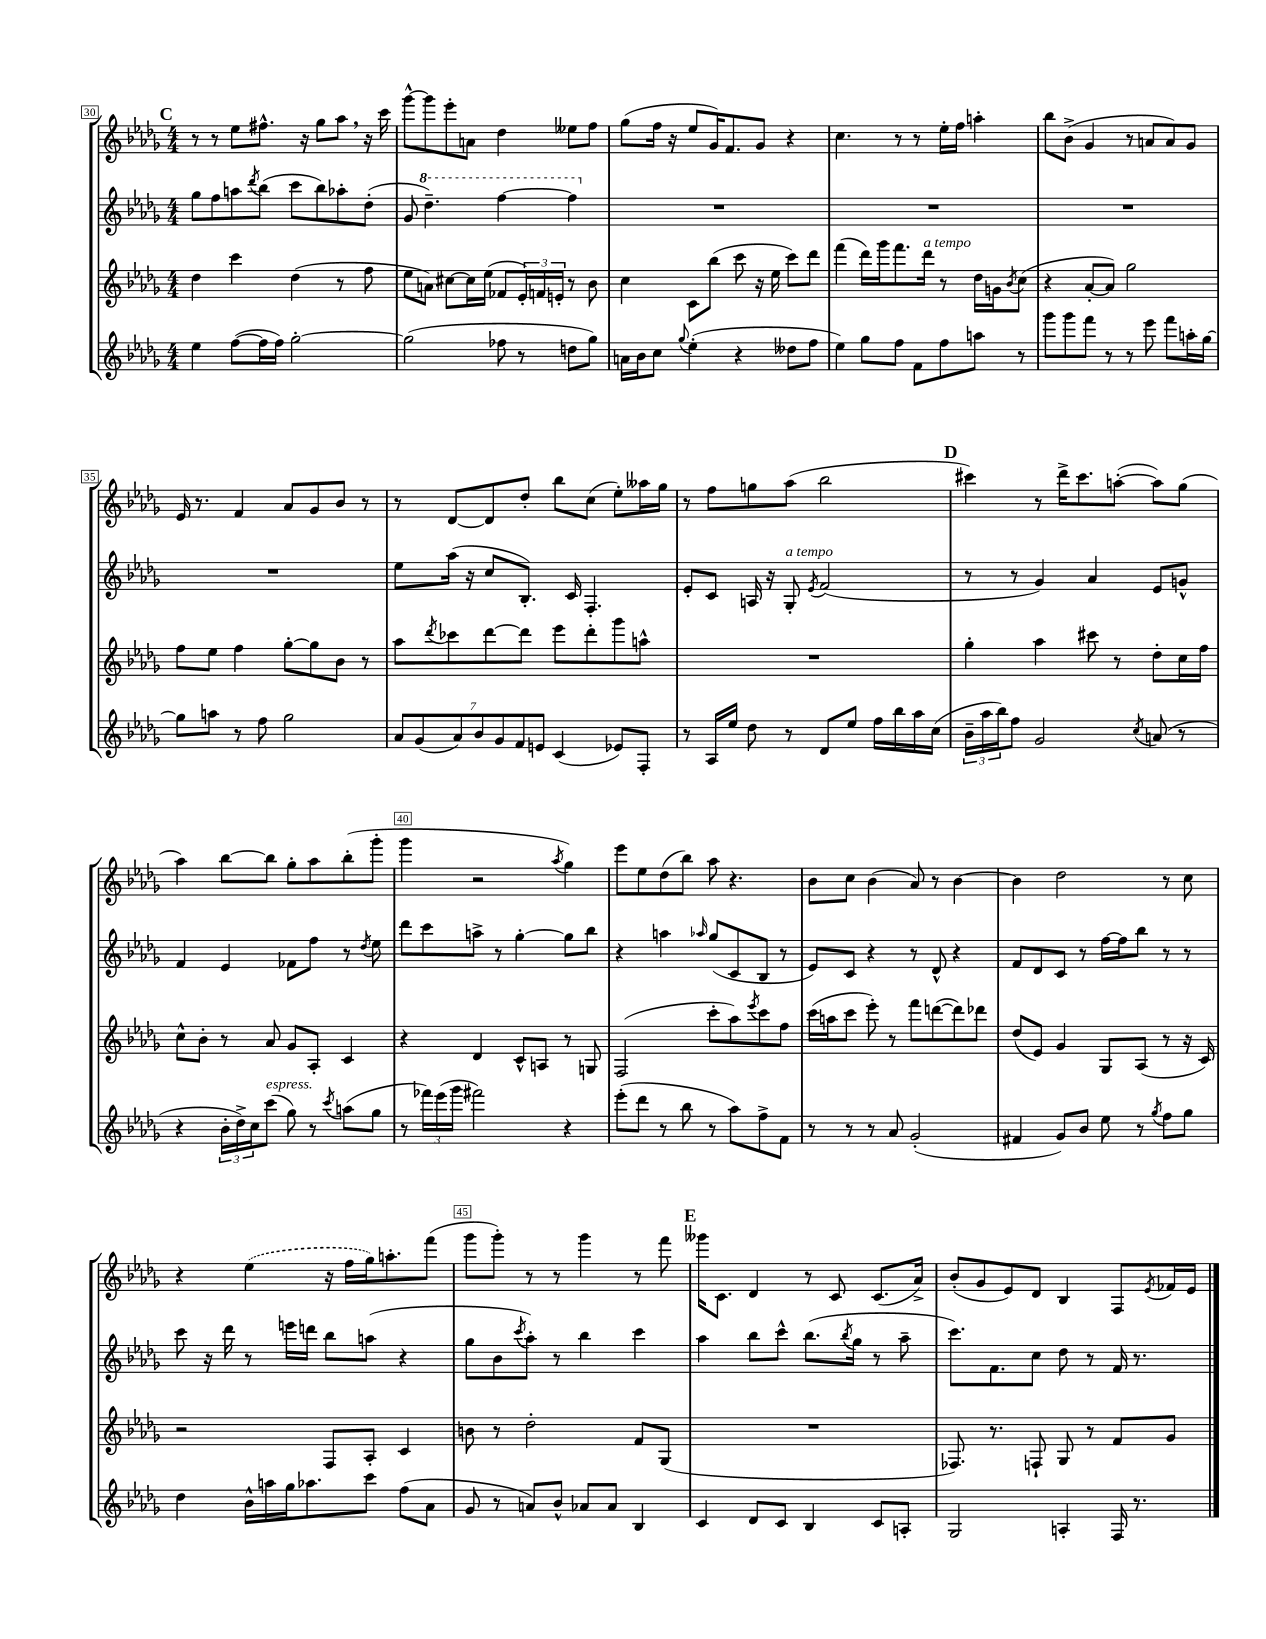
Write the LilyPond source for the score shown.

<<
\new StaffGroup <<
\new Staff = "s0" {
    \clef treble \key des \major \numericTimeSignature \time 4/4
    \mark \markup { \bold "C" } r8 r8 ees''8 fis''8.-^ r16 ges''8 aes''8 \breathe r16 c'''16 |
    ges'''8~-^ ges'''8 ees'''8-. a'8 des''4 eeses''8 f''8 |
    ges''8( f''16 r16 ees''8 ges'16) f'8. ges'8 r4 |
    c''4. r8 r8 ees''16-. f''16 a''4-. |
    bes''8 bes'8->( ges'4 r8 a'8 a'8) ges'8 |
    ees'16 r8. f'4 aes'8 ges'8 bes'8 r8 |
    r8 des'8~ des'8 des''8-. bes''8 c''8( ees''8-.) aeses''16 ges''16 |
    r8 f''8 g''8 aes''8( bes''2 |
    \mark \markup { \bold "D" } cis'''4) r8 des'''16-> cis'''8. a''8~-.( a''8) ges''8( |
    aes''4) bes''8~ bes''8 ges''8-. aes''8 bes''8-.( ges'''8-. |
    ges'''4 r2 \acciaccatura { aes''8 } ges''4) |
    ees'''8 ees''8 des''8( bes''8) aes''8 r4. |
    bes'8 c''8 bes'4( aes'8) r8 bes'4~ |
    bes'4 des''2 r8 c''8 |
    r4 \once \slurDashed ees''4( r16 f''16 ges''16) a''8.-. f'''8( |
    ges'''8 ges'''8-.) r8 r8 ges'''4 r8 f'''8 |
    \mark \markup { \bold "E" } geses'''16 c'8. des'4 r8 c'8 c'8.( aes'16->) |
    bes'8-.( ges'8 ees'8) des'8 bes4 f8 \acciaccatura { ees'8 } fes'16 ees'16 \bar "|." |
}
\new Staff = "s1" {
    \clef treble \key des \major \numericTimeSignature \time 4/4
    \mark \markup { \bold "C" } ges''8 f''8 a''8 \acciaccatura { des'''8 } bes''8( c'''8 bes''8) aes''8-. des''8-.( |
    ges'8 \ottava #1 des'''4.--) f'''4~ f'''4 \ottava #0 |
    R1 |
    R1 |
    R1 |
    R1 |
    ees''8 aes''16( r16 c''8 bes8.-.) c'16 f4.-. |
    ees'8-. c'8 a16 r16 ges8-.^\markup { \italic "a tempo" } \acciaccatura { ees'8 } f'2( |
    \mark \markup { \bold "D" } r8 r8 ges'4) aes'4 ees'8 g'8-^ |
    f'4 ees'4 fes'8 f''8 r8 \acciaccatura { des''8 } ees''8 |
    des'''8 c'''8 a''8-> r8 ges''4~-. ges''8 bes''8 |
    r4 a''4 \grace { aes''16 } ges''8( c'8 bes8 r8 |
    ees'8) c'8 r4 r8 des'8-^ r4 |
    f'8 des'8 c'8 r8 f''16~ f''16 bes''8 r8 r8 |
    c'''8 r16 des'''16 r8 e'''16 d'''16 bes''8 a''8( r4 |
    ges''8 bes'8 \acciaccatura { c'''8 } aes''8-.) r8 bes''4 c'''4 |
    \mark \markup { \bold "E" } aes''4 bes''8 c'''8-^ bes''8.( \acciaccatura { bes''8 } ges''16 r8 aes''8-- |
    c'''8.) f'8. c''8 des''8 r8 f'16 r8. \bar "|." |
}
\new Staff = "s2" {
    \clef treble \key des \major \numericTimeSignature \time 4/4
    \mark \markup { \bold "C" } des''4 c'''4 des''4( r8 f''8 |
    ees''8 a'8) cis''8~ cis''16 ees''16( fes'8 \tuplet 3/2 { ees'16-.) f'16 e'16-. } r8 bes'8 |
    c''4 c'8 bes''8( c'''8 r16 ees''16 c'''8) des'''8 |
    f'''4( des'''16) ges'''16 f'''8. des'''16^\markup { \italic "a tempo" } r8 des''16 g'16 \acciaccatura { bes'8 } c''8( |
    r4 aes'8~-. aes'8) ges''2 |
    f''8 ees''8 f''4 ges''8~-. ges''8 bes'8 r8 |
    aes''8 \acciaccatura { des'''8 } ces'''8 des'''8~ des'''8 ees'''8 des'''8-. ges'''8 a''8-^ |
    R1 |
    \mark \markup { \bold "D" } ges''4-. aes''4 cis'''8 r8 des''8-. c''16 f''16 |
    c''8-^ bes'8-. r8 aes'8 ges'8 aes8-. c'4 |
    r4 des'4 c'8-^ a8 r8 g8 |
    f2( c'''8-. aes''8) \acciaccatura { ees'''8 } c'''8 f''8 |
    c'''16( a''16 c'''8 ees'''8-.) r8 f'''8 d'''8~( d'''8) des'''8 |
    des''8( ees'8) ges'4 ges8 aes8( r8 r16 c'16) |
    r2 f8 aes8-. c'4 |
    b'8 r8 des''2-. f'8 ges8( |
    \mark \markup { \bold "E" } R1 |
    fes8.) r8. f8-! ges8 r8 f'8 ges'8 \bar "|." |
}
\new Staff = "s3" {
    \clef treble \key des \major \numericTimeSignature \time 4/4
    \mark \markup { \bold "C" } ees''4 f''8~( f''16 f''16) ges''2~-. |
    ges''2( fes''8 r8 d''8 ges''8) |
    a'16 bes'16 c''8 \appoggiatura { ges''8 } ees''4-.( r4 deses''8 f''8 |
    ees''4) ges''8 f''8 f'8 f''8 a''8 r8 |
    ges'''8 ges'''8 f'''8 r8 r8 ees'''8 f'''8 a''16-. ges''16~ |
    ges''8 a''8 r8 f''8 ges''2 |
    \tuplet 7/4 { aes'8 ges'8( aes'8) bes'8 ges'8 f'8 e'8 } c'4( ees'8) f8-. |
    r8 aes16 ees''16 des''8 r8 des'8 ees''8 f''16 bes''16 aes''16 c''16( |
    \mark \markup { \bold "D" } \tuplet 3/2 { bes'16-- aes''16 bes''16) } f''8 ges'2 \acciaccatura { c''8 } a'8( r8 |
    r4 \tuplet 3/2 { bes'16-. des''16->) c''16 } c'''8^\markup { \italic "espress." }( ges''8) r8 \acciaccatura { c'''8 } a''8( ges''8 |
    r8 \tuplet 3/2 { fes'''16) ees'''16( ges'''16 } fis'''2) r4 |
    ees'''8-.( des'''8 r8 bes''8 r8 aes''8) f''8-> f'8 |
    r8 r8 r8 aes'8 ges'2-.( |
    fis'4 ges'8) bes'8 ees''8 r8 \acciaccatura { ges''8 } f''8 ges''8 |
    des''4 bes'16-^ a''16 ges''16 aes''8. c'''8 f''8( aes'8 |
    ges'8 r8 a'8) bes'8-^ aes'8 aes'8 bes4 |
    \mark \markup { \bold "E" } c'4 des'8 c'8 bes4 c'8 a8-. |
    ges2 a4-. f16 r8. \bar "|." |
}
>>
>>
\layout { \context { \Score currentBarNumber = #30 \override BarNumber.break-visibility = ##(#f #t #t) barNumberVisibility = #(every-nth-bar-number-visible 5) \override BarNumber.stencil = #(make-stencil-boxer 0.1 0.3 ly:text-interface::print) } }
